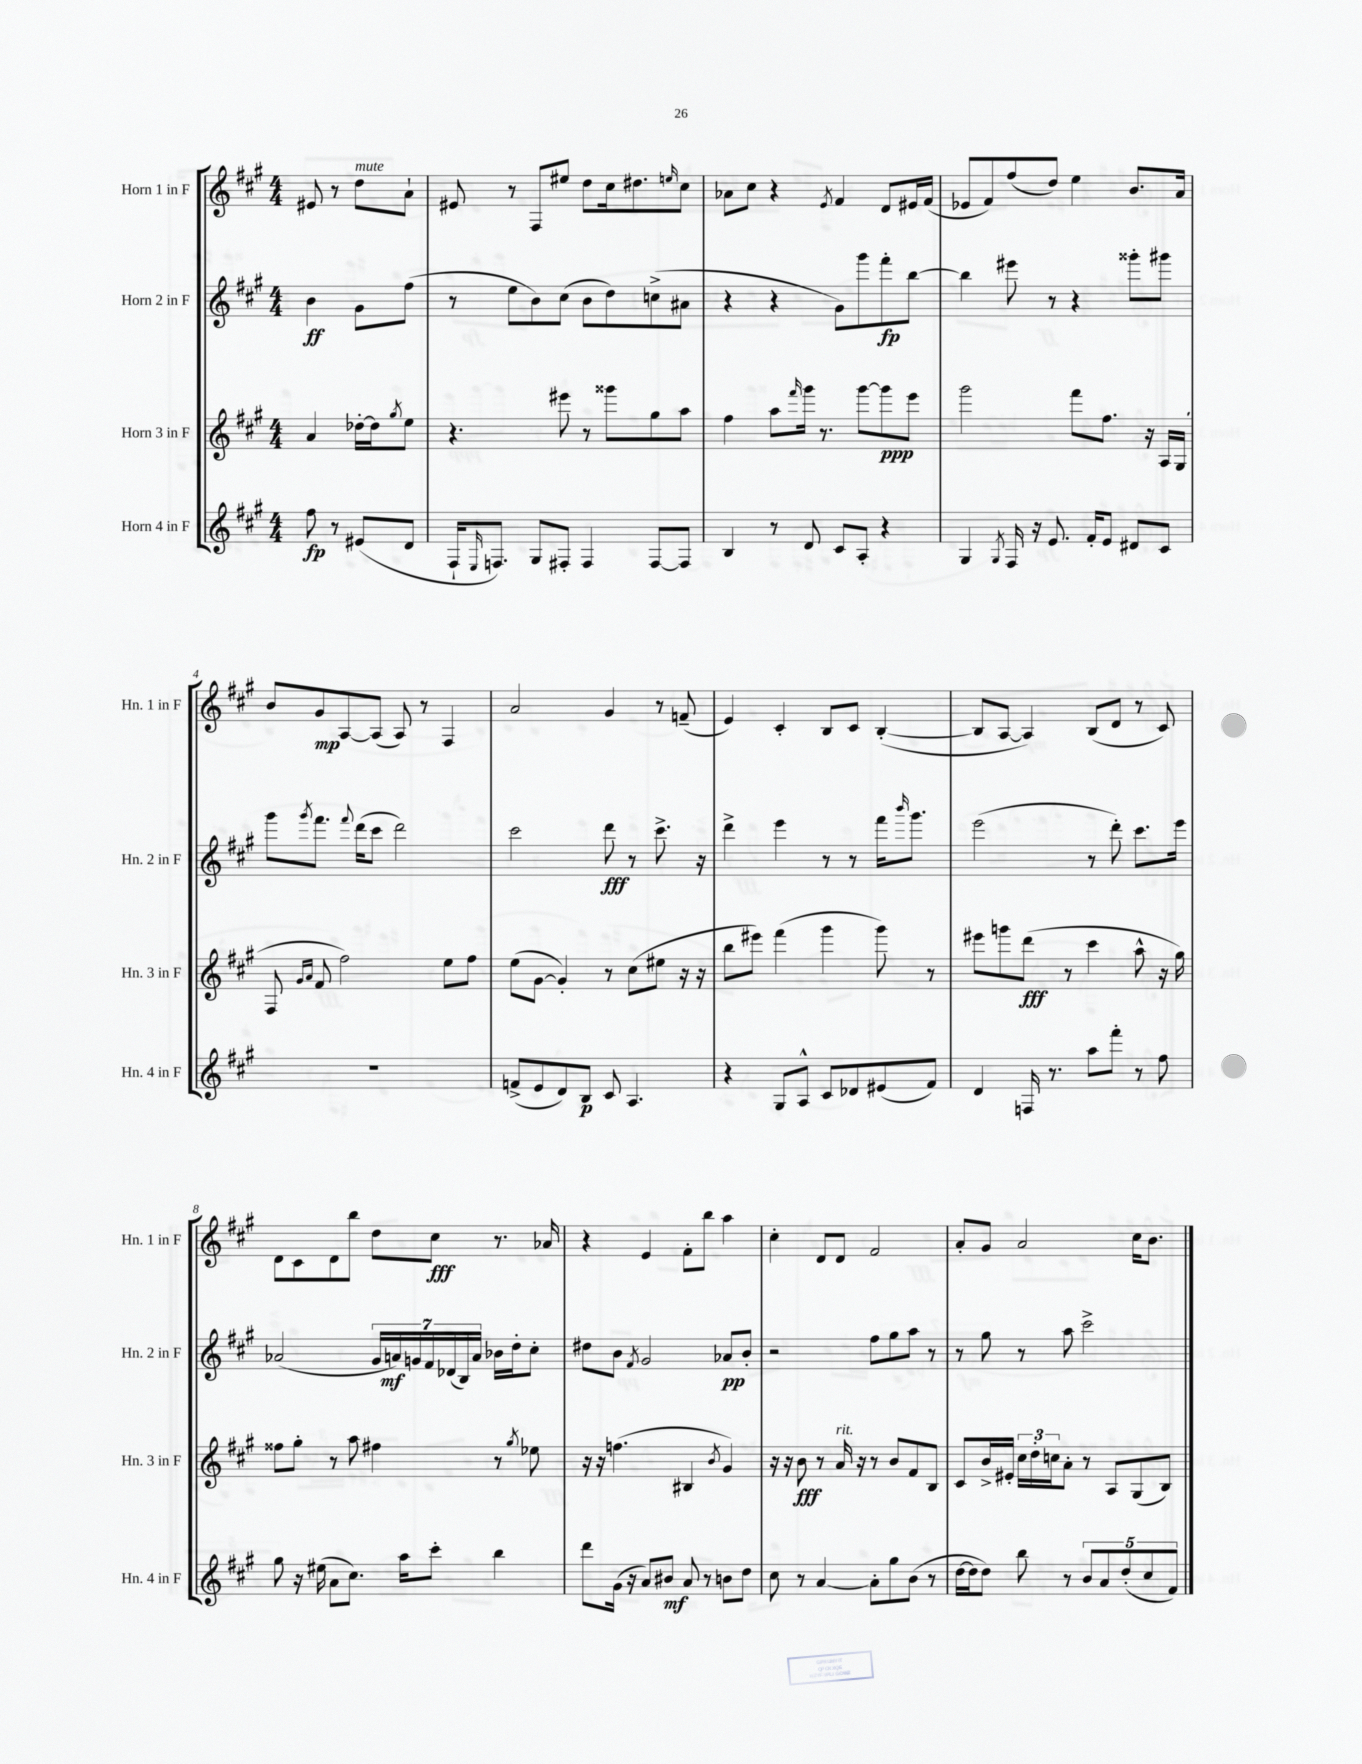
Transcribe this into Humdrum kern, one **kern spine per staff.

**kern	**kern	**kern	**kern
*staff4	*staff3	*staff2	*staff1
*clefG2	*clefG2	*clefG2	*clefG2
*k[f#c#g#]	*k[f#c#g#]	*k[f#c#g#]	*k[f#c#g#]
*M4/4	*M4/4	*M4/4	*M4/4
8ff#	4a	4b	8e#
8r	.	.	8r
(8e#	[16dd-'	8g#	8dd
.	16dd-]	.	.
.	8qgg#	.	.
8d	8ee	(8ff#	8a`
=	=	=	=
16F#`	4.r	8r	8e#
16qqE	.	.	.
8.F)	.	.	.
.	.	8ee	8r
8G#	.	8b)	8F#
8F#'	8eee#	(8cc#	8ee#
4F#	8r	8b	8dd
.	8ggg##	8dd)	16cc#
.	.	.	8.dd#
[8F#	8gg#	(8cc^	.
.	.	.	16qqee
8F#]	8aa	8a#	8cc#
=	=	=	=
4B	4ff#	4r	8a-
.	.	.	8cc#
8r	8aa	4r	4r
.	16qqfff#	.	.
8d	16ggg#	.	.
.	8.r	.	.
.	.	.	8qe
8c#	.	8g#)	4f#
8A'	[8ggg#	8ggg#	.
4r	8ggg#]	8fff#'	8d
.	8eee	[8bb	16e#
.	.	.	(16f#
=	=	=	=
4G#	2ggg#	4bb]	8e-
.	.	.	8f#)
8qG#	.	.	.
16F#	.	8eee#	(8ff#
16r	.	.	.
8.e	.	8r	8dd)
.	8fff#	4r	4ee
16f#'	.	.	.
8e	8.ff#	.	.
8d#	.	8ggg##'	8.b
.	16r	.	.
8c#	16A	8ggg#	.
.	(16G#	.	16a
=	=	=	=
1r	8F#	8ggg#	8b
.	16qqg#	.	.
.	16qqa	8qggg#	.
.	8f#	8.fff#	8g#
.	2ff#)	.	[8A
.	.	8qqfff#	.
.	.	(16ddd	.
.	.	8ccc#	(8A]
.	.	2ddd)	8A)
.	.	.	8r
.	8ee	.	4F#
.	8ff#	.	.
=	=	=	=
(8f^	(8ee	2ccc#	2a
8e	[8g#	.	.
8d)	4g#'])	.	.
8B	.	.	.
8c#	8r	8ddd	4g#
4.A	(8cc#	8r	.
.	8ee#	8.ccc#^	8r
.	16r	.	(8f~
.	16r	16r	.
=	=	=	=
4r	8bb	4ddd^	4e)
.	8eee#)	.	.
8G#	(4fff#	4eee	4c#'
8A^^	.	.	.
8c#	4ggg#	8r	8B
8d-	.	8r	8c#
(8e#	8ggg#)	16fff#	([4B'
.	.	16qqbbb	.
.	.	8.ggg#	.
8f#)	8r	.	.
=	=	=	=
4d	8eee#	(2eee	8B]
.	8ggg	.	[8A
16F	(8ddd	.	4A])
8.r	.	.	.
.	8r	.	.
8aa	4ccc#	8r	(8B
8fff#'	.	8ddd')	8d
8r	8aa^^	8.ccc#	8r
8ff#	16r	.	8c#)
.	16gg#)	16eee	.
=	=	=	=
8gg#	8ff##	(2a-	8d
16r	8gg#'	.	8c#
(16ee#	.	.	.
8a	8r	.	8d
8.cc#)	8aa	.	8bb
.	4ff#	28g#	8dd
.	.	28a)	.
16aa	.	.	.
.	.	28g	.
.	.	28f#	.
8ccc#'	.	.	8cc#
.	.	(28d-	.
.	.	28B)	.
.	.	28a	.
4bb	8r	16b-	8.r
.	.	16dd'	.
.	8qgg#	.	.
.	8ee-	8cc#'	.
.	.	.	16a-
=	=	=	=
8ddd	16r	8dd#	4r
.	16r	.	.
(16g#	(4.ff	8b	.
16r	.	.	.
.	.	8qf#	.
8a)	.	2g#	4e
8b#	.	.	.
8a	4B#	.	8f#'
8r	.	.	8bb
.	8qb	.	.
8b	4g#)	8a-	4aa
8dd	.	8b'	.
=	=	=	=
8cc#	16r	2r	4cc#'
.	16r	.	.
8r	8b	.	.
[4a	8r	.	8d
.	16a	.	8d
.	16r	.	.
8a']	8r	8ff#	2f#
8gg#	8b	8gg#	.
(8b	8f#	8aa	.
8r	8B	8r	.
=	=	=	=
[16dd	8c#	8r	8a'
16dd]	.	.	.
8dd)	16b^	8gg#	8g#
.	16e#'	.	.
8bb	24cc#	8r	2a
.	24dd'	.	.
.	24cc	.	.
8r	8a'	8aa	.
10b	8r	2ccc#^	.
10a	.	.	.
.	8A	.	.
(10dd'	.	.	.
.	(8G#	.	16cc#
10cc#	.	.	.
.	.	.	8.b
.	8B)	.	.
10f#)	.	.	.
==	==	==	==
*-	*-	*-	*-
